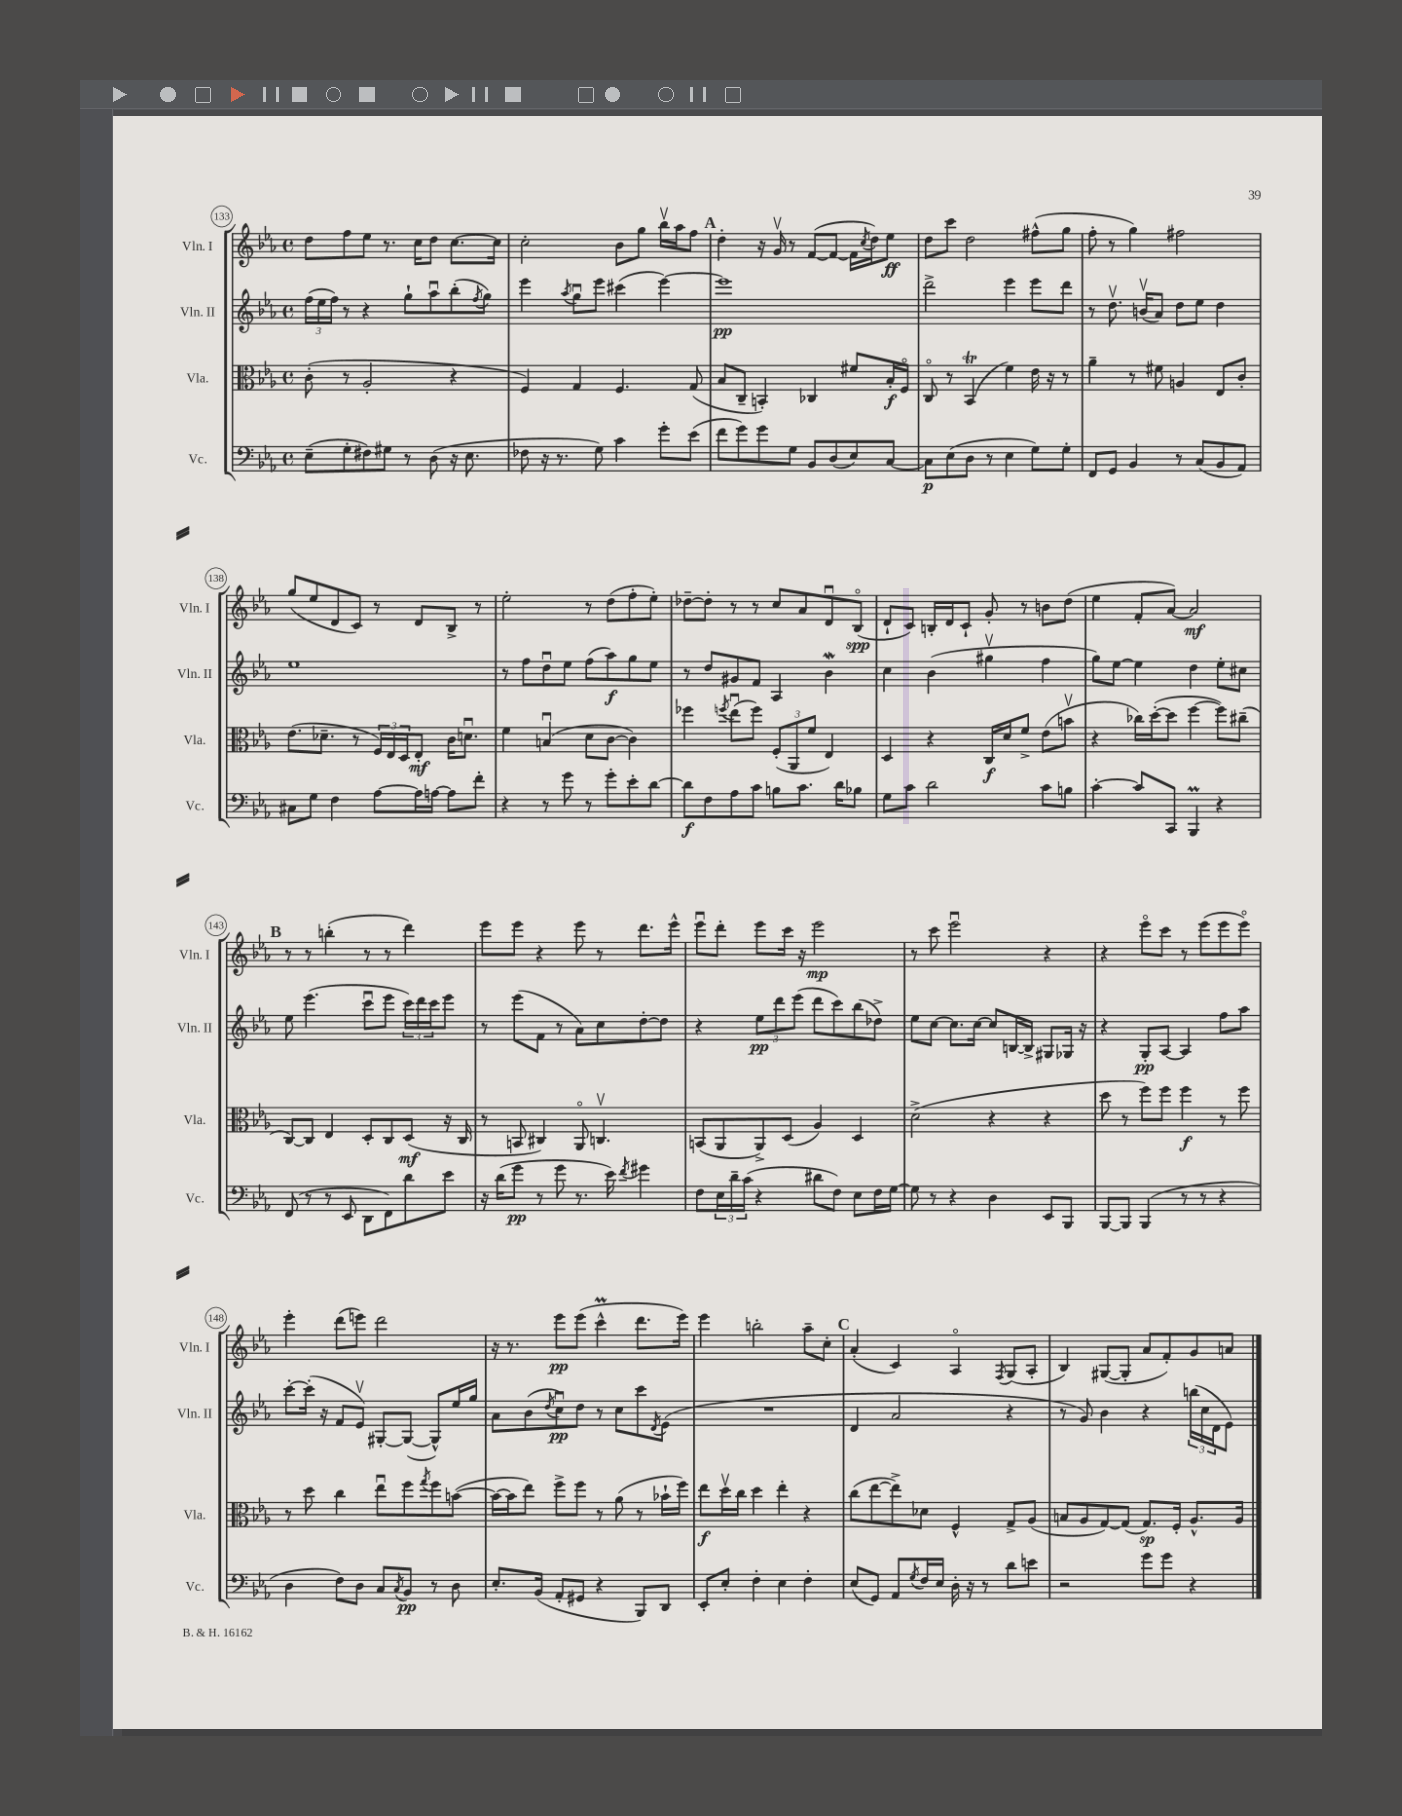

**kern	**dynam	**kern	**dynam	**kern	**dynam	**kern	**dynam
*part4	*part4	*part3	*part3	*part2	*part2	*part1	*part1
*staff4	*staff4	*staff3	*staff3	*staff2	*staff2	*staff1	*staff1
*I"Vc.	*	*I"Vla.	*	*I"Vln. II	*	*I"Vln. I	*
*I'Vc.	*	*I'Vla.	*	*I'Vln. II	*	*I'Vln. I	*
*clefF4	*	*clefC3	*	*clefG2	*	*clefG2	*
*k[b-e-a-]	*	*k[b-e-a-]	*	*k[b-e-a-]	*	*k[b-e-a-]	*
*M4/4	*	*M4/4	*	*M4/4	*	*M4/4	*
*met(c)	*	*met(c)	*	*met(c)	*	*met(c)	*
=133	=133	=133	=133	=133	=133	=133	=133
(8E-~\L	.	(8c'\	.	(24ff\LL	.	8dd\L	.
.	.	.	.	24ee-\	.	.	.
.	.	.	.	24ff\JJ)	.	.	.
8G'\	.	8r	.	8r	.	8ff\	.
8F#X\)	.	2A-'/	.	4r	.	8ee-\J	.
8G#X\J	.	.	.	.	.	8.r	.
8r	.	.	.	8gg`\L	.	.	.
.	.	.	.	.	.	16cc\KL	.
(8D\	.	.	.	8aa-u\	.	8dd\J	.
16r	.	4r	.	(8bb-'\	.	[8.cc\L	.
8.E-\	.	.	.	.	.	.	.
.	.	.	.	8qff/	.	.	.
.	.	.	.	8gg\J)	.	.	.
.	.	.	.	.	.	16cc\Jk]	.
=134	=134	=134	=134	=134	=134	=134	=134
8F-X\	.	4F/)	.	4eee-\	.	2cc'\	.
16r	.	.	.	.	.	.	.
8.r	.	.	.	.	.	.	.
.	.	.	.	8qaa-/	.	.	.
.	.	4G/	.	8ggu\L	.	.	.
8G\)	.	.	.	8eee-\J	.	.	.
4c\	.	4.F/	.	(4ccc#X\	.	8b-\L	.
.	.	.	.	.	.	8gg\J	.
8g'\L	.	.	.	[4eee-\)	.	16bb-v\LL	.
.	.	.	.	.	.	16aa-\J	.
(8e-\J	.	(8G/	.	.	.	8ff\J	.
!!LO:REH:place=s1:t=A
=135	=135	=135	=135	=135	=135	=135	=135
8f\L	.	8B-/L	.	1eee-]	pp	4dd'\	.
8g\)	.	8C~/J	.	.	.	.	.
8g\	.	4BBn'/)	.	.	.	16r	.
.	.	.	.	.	.	16gv/	.
8G\J	.	.	.	.	.	8r	.
8BB-/L	.	4C-X/	.	.	.	([8f/L	.
(8D/	.	.	.	.	.	8f/J_	.
8E-/)	.	8f#X/L	.	.	.	16f\LL]	.
.	.	.	.	.	.	8qcc/	.
.	.	.	.	.	.	16dd\J)	.
[8C/J	.	16B-'/L	f	.	.	8ee-\J	ff
.	.	16F/JJ	.	.	.	.	.
=136	=136	=136	=136	=136	=136	=136	=136
8C\L]	p	8C/	.	2ddd^\	.	8dd\L	.
(8E-\	.	8r	.	.	.	8ccc\J	.
8D\J	.	(4BB-T/	.	.	.	2dd\	.
8r	.	.	.	.	.	.	.
4E-\	.	4f\)	.	4eee-\	.	.	.
8G\L)	.	16e-\	.	8eee-\L	.	(8ff#X^^\L	.
.	.	16r	.	.	.	.	.
8G'\J	.	8r	.	8ddd\J	.	8gg\J	.
=137	=137	=137	=137	=137	=137	=137	=137
8FF/L	.	4a-~\	.	8r	.	8ff'\	.
8GG/J	.	.	.	8.ddv\	.	8r	.
4BB-/	.	8r	.	.	.	4gg\)	.
.	.	.	.	(16bnv/KL	.	.	.
.	.	8f#X\	.	8a-/J)	.	.	.
8r	.	4An/	.	8dd\L	.	2ff#X\	.
(8C/L	.	.	.	8ee-\J	.	.	.
8BB-/	.	8E-/L	.	4dd\	.	.	.
8AA-/J)	.	8c'/J	.	.	.	.	.
!!LO:LB:g=z
=138	=138	=138	=138	=138	=138	=138	=138
8C#X\L	.	(8.e-\L	.	1ee-	.	(8gg/L	.
8G\J	.	.	.	.	.	8ee-/	.
.	.	8.d-X~\J	.	.	.	.	.
4F\	.	.	.	.	.	8d/	.
.	.	8r	.	.	.	8c/J)	.
[8A-\L	.	24F/LL)	.	.	.	8r	.
.	.	24E-/	.	.	.	.	.
.	.	24D/J	.	.	.	.	.
16A-\L]	.	8E-'/J	mf	.	.	8d/L	.
[16An\JJ	.	.	.	.	.	.	.
8A\L]	.	16c\KL	.	.	.	8B-^/J	.
.	.	8.dnu\J	.	.	.	.	.
8f'\J	.	.	.	.	.	8r	.
=139	=139	=139	=139	=139	=139	=139	=139
4r	.	4f\	.	8r	.	2ee-'\	.
.	.	.	.	8ff\L	.	.	.
8r	.	(4Bnu/	.	8ddu\	.	.	.
8g\	.	.	.	8ee-\J	.	.	.
8r	.	8d\L	.	(8ff\L	.	8r	.
8g'\L	.	[8c\J	.	8aa-\)	f	(8dd\L	.
8e-'\	.	4c\])	.	8gg\	.	8ff'\	.
[8d\J	.	.	.	8ee-\J	.	8ee-'\J)	.
=140	=140	=140	=140	=140	=140	=140	=140
8d\L]	f	4ff-X\	.	8r	.	[8dd-X~\L	.
8F\	.	.	.	8dd/L	.	8dd-'\J]	.
.	.	8qffn/	.	.	.	.	.
8A-\	.	(8ee-u\L	.	8g#X/	.	8r	.
8c\J	.	8ff\J)	.	8f/J	.	8r	.
8Bn\L	.	(12F'/L	.	4A-/	.	8cc/L	.
.	.	12AA-/	.	.	.	.	.
8.c\J	.	.	.	.	.	8a-/	.
.	.	12f/J	.	.	.	.	.
.	.	4E-/)	.	4b-W\	.	8du/	.
16d\KL	.	.	.	.	.	.	.
8B-X\J	.	.	.	.	.	(8B-/J	spp
=141	=141	=141	=141	=141	=141	=141	=141
8G\L	.	4D/	.	4cc\	.	8d`/L	.
8c\J	.	.	.	.	.	8c/J)	.
2d\	.	4r	.	(4b-\	.	16Bn'/LL	.
.	.	.	.	.	.	16d/J	.
.	.	.	.	.	.	8c`/J	.
.	.	16C/LL	f	4gg#Xv\	.	8g'/	.
.	.	16d/J	.	.	.	.	.
.	.	8f^/J	.	.	.	8r	.
8c\L	.	(8e-\L	.	4ff\	.	8bn\L	.
8Bn\J	.	8bnv\J	.	.	.	(8dd\J	.
=142	=142	=142	=142	=142	=142	=142	=142
[4c'\	.	4r	.	8gg\L)	.	4ee-\	.
.	.	.	.	[8ee-\J	.	.	.
8c/L]	.	16cc-X\LL)	.	4ee-\]	.	8f'/L	.
.	.	([16dd'\J	.	.	.	.	.
8CC/J	.	8dd\J]	.	.	.	[8a-/J)	.
4BBB-M/	.	[4ff\	.	4dd\	.	2a-/]	mf
4r	.	8ff\L])	.	8ee-'\L	.	.	.
.	.	(8cc#X~\J	.	8cc#X\J	.	.	.
!!LO:LB:g=z
!!LO:REH:place=s1:t=B
=143	=143	=143	=143	=143	=143	=143	=143
(8FF/	.	[8C/L)	.	8ee-\	.	8r	.
8r	.	8C/J]	.	(4.eee-\	.	8r	.
8r	.	4E-/	.	.	.	(4bbn'\	.
8EE-/	.	.	.	.	.	.	.
8DD\L	.	8D'/L	.	8cccu\L	.	8r	.
8FF\)	.	8C/	.	8eee-\J	.	8r	.
8d\	.	(8D/J	mf	24ccc\LL)	.	4ddd\)	.
.	.	.	.	24ddd\	.	.	.
.	.	.	.	24ccc\J	.	.	.
8e-\J	.	16r	.	8eee-\J	.	.	.
.	.	16C/	.	.	.	.	.
=144	=144	=144	=144	=144	=144	=144	=144
16r	.	8r	.	8r	.	8eee-\L	.
(16d\KL	.	.	.	.	.	.	.
8g\J	pp	8BBn/	.	(8eee-\L	.	8eee-\J	.
8r	.	4C#X/)	.	8f\J	.	4r	.
8g\	.	.	.	8r	.	.	.
8.r	.	8AA-/	.	8a-\L)	.	8eee-\	.
.	.	4.Cnv/	.	8cc\	.	8r	.
16e-\)	.	.	.	.	.	.	.
8qf/	.	.	.	.	.	.	.
4g#X\	.	.	.	[8dd'\	.	8.ddd\L	.
.	.	.	.	8dd\J]	.	.	.
.	.	.	.	.	.	16eee-^^\Jk	.
=145	=145	=145	=145	=145	=145	=145	=145
8F\L	.	(8BBn/L	.	4r	.	8eee-u\L	.
24E-\L	.	8AA-/	.	.	.	8ddd'\J	.
24d~\	.	.	.	.	.	.	.
(24c\JJ	.	.	.	.	.	.	.
4r	.	8AA-^/)	.	12ee-\L	pp	8eee-\L	.
.	.	.	.	12ddd\	.	.	.
.	.	(8D/J	.	.	.	16ccc\Jk	.
.	.	.	.	(12eee-\J	.	.	.
.	.	.	.	.	.	16r	.
8d#X\L	.	4A-/)	.	8ddd\L	.	2eee-\	mp
8F\J)	.	.	.	8ccc\)	.	.	.
8E-\L	.	4D/	.	(8bb-\	.	.	.
16F\L	.	.	.	8dd-X^\J)	.	.	.
[16G\JJ	.	.	.	.	.	.	.
=146	=146	=146	=146	=146	=146	=146	=146
8G\]	.	(2d^\	.	8ee-\L	.	8r	.
8r	.	.	.	[8cc\J	.	8ccc\	.
4r	.	.	.	8.cc\L]	.	2eee-u\	.
.	.	.	.	[16cc\Jk	.	.	.
4D\	.	4r	.	8cc/L]	.	.	.
.	.	.	.	[16Bn/L	.	.	.
.	.	.	.	16B^/JJ]	.	.	.
8EE-/L	.	4r	.	8G#X/L	.	4r	.
8BBB-/J	.	.	.	16G-X/Jk	.	.	.
.	.	.	.	16r	.	.	.
=147	=147	=147	=147	=147	=147	=147	=147
[8BBB-/L	.	8dd\	.	4r	.	4r	.
8BBB-/J]	.	8r	.	.	.	.	.
(4BBB-/	.	8ff\L)	.	8G'/L	pp	8eee-\L	.
.	.	8ff\J	.	[8A-/J	.	8ccc\J	.
8r	.	4ff\	f	4A-/]	.	8r	.
8r	.	.	.	.	.	(8eee-\L	.
4r	.	8r	.	8ff\L	.	8eee-\	.
.	.	8ff\	.	8aa-\J	.	8eee-\J)	.
!!LO:LB:g=z
=148	=148	=148	=148	=148	=148	=148	=148
4D\	.	8r	.	[8ccc'\L	.	4eee-'\	.
.	.	8dd\	.	(16ccc'\Jk]	.	.	.
.	.	.	.	16r	.	.	.
8F\L)	.	4cc\	.	8f/L	.	(8ddd\L	.
8D\J	.	.	.	8e-v/J)	.	8eeen\J)	.
8C/L	.	8ee-u\L	.	[8G#X'/L	.	2ddd\	.
8qC/	.	.	.	.	.	.	.
8BB-/J	pp	8ff\	.	(8G#/J_	.	.	.
.	.	8qgg/	.	.	.	.	.
8r	.	8ff\	.	8G#^^/L])	.	.	.
8D\	.	([8bn\J	.	16ee-/L	.	.	.
.	.	.	.	16gg/JJ	.	.	.
=149	=149	=149	=149	=149	=149	=149	=149
8.E-'/L	.	16b\LL_	.	8a-\L	.	16r	.
.	.	16b\J]	.	.	.	8.r	.
.	.	8ee-\J)	.	(8b-\	.	.	.
(16BB-/Jk	.	.	.	.	.	.	.
.	.	.	.	8qdd/	.	.	.
8AA-'/L	.	8ff^\L	.	8ccu\)	pp	8eee-\L	pp
8GG#X/J	.	8ff\J	.	8dd\J	.	(8eee-\J	.
4r	.	8r	.	8r	.	4cccM^^\	.
.	.	(8a-\	.	8cc\L	.	.	.
8BBB-/L)	.	8r	.	8ccc\	.	8.ddd\L	.
.	.	.	.	8qd/	.	.	.
8DD/J	.	16b-X`\LL	.	(8e-\J	.	.	.
.	.	16ff\JJ)	.	.	.	16eee-\Jk)	.
=150	=150	=150	=150	=150	=150	=150	=150
8EE-'/L	.	8ee-\L	f	1r	.	4eee-\	.
8E-'/J	.	16ddv\L	.	.	.	.	.
.	.	16cc\JJ	.	.	.	.	.
4F'\	.	4dd\	.	.	.	2bbn'\	.
4E-\	.	4ee-'\	.	.	.	.	.
4F'\	.	4r	.	.	.	8aa-~\L	.
.	.	.	.	.	.	8cc'\J	.
!!LO:REH:place=s1:t=C
=151	=151	=151	=151	=151	=151	=151	=151
(8E-/L	.	(8cc\L	.	4d/	.	(4a-'/	.
8GG/J)	.	[8ee-\	.	.	.	.	.
8AA-/L	.	8ee-^\])	.	2a-/	.	4c/)	.
8qG/	.	.	.	.	.	.	.
16F/L	.	8d-X\J	.	.	.	.	.
16E-/JJ	.	.	.	.	.	.	.
16D'\	.	4F^^/	.	.	.	4A-/	.
16r	.	.	.	.	.	.	.
8r	.	.	.	.	.	.	.
.	.	.	.	.	.	8qF/	.
8d\L	.	8G^/L	.	4r	.	(8G/L	.
8en\J	.	(8A-/J	.	.	.	8A-'/J	.
=152	=152	=152	=152	=152	=152	=152	=152
2r	.	8Bn/L	.	8r	.	4B-/)	.
.	.	8A-/	.	8g/)	.	.	.
.	.	[8G/)	.	4b-\	.	([8G#X/L	.
.	.	(8G/J]	.	.	.	8G#'/J]	.
8g\L	.	8.G/L)	sp	4r	.	8a-/L	.
8g\J	.	.	.	.	.	8f'/)	.
.	.	16F'/Jk	.	.	.	.	.
4r	.	8.A-^^/L	.	(24bbn\LL	.	8g/	.
.	.	.	.	24cc\	.	.	.
.	.	.	.	24d\J	.	.	.
.	.	.	.	8e-\J)	.	8an/J	.
.	.	16A-/Jk	.	.	.	.	.
==	==	==	==	==	==	==	==
*-	*-	*-	*-	*-	*-	*-	*-
